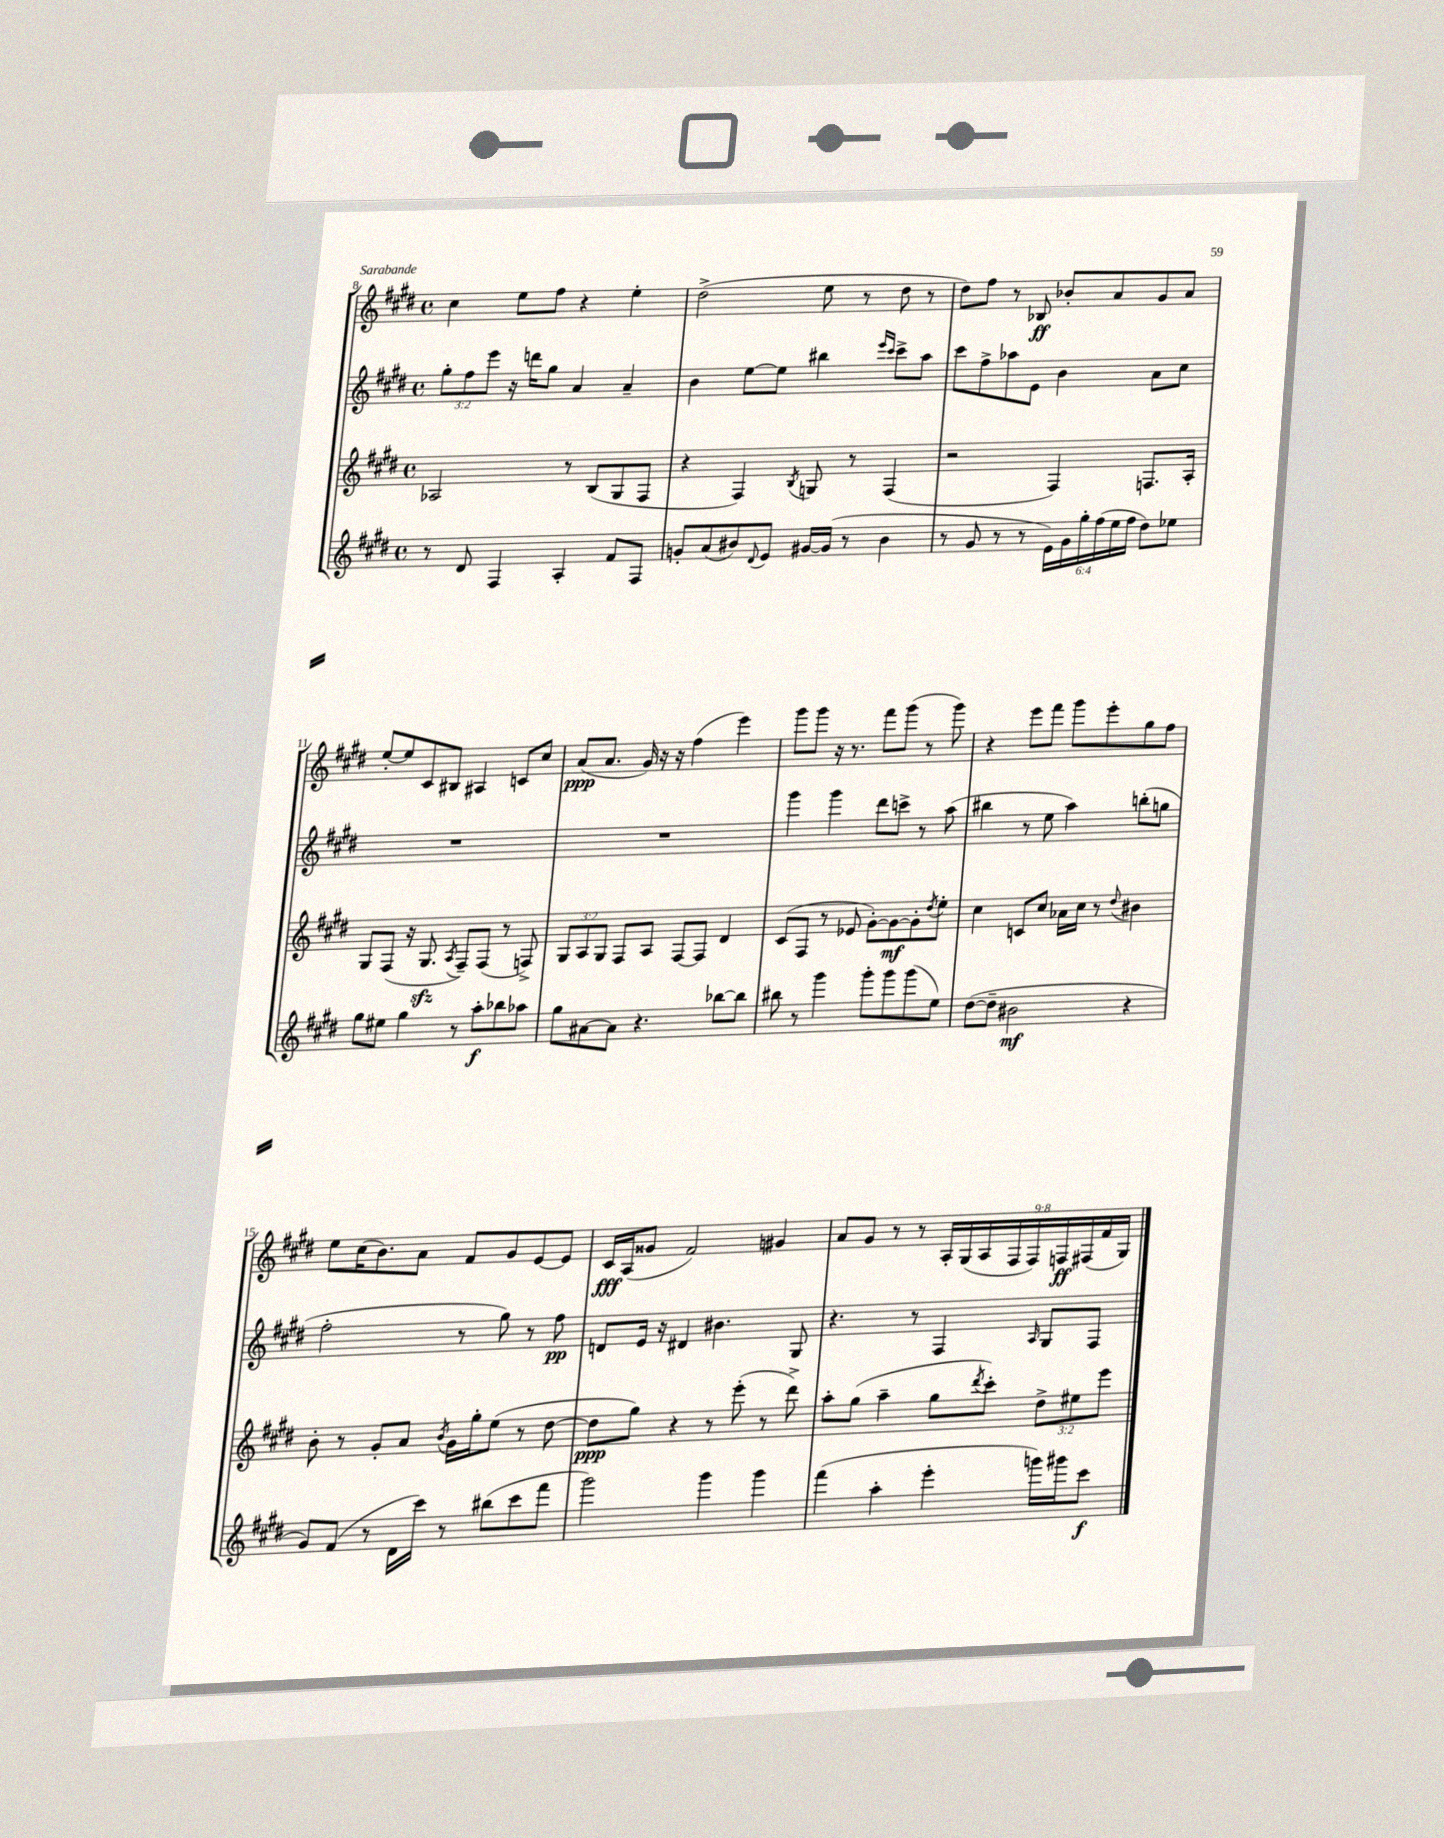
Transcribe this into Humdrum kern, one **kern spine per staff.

**kern	**kern	**kern	**kern
*staff4	*staff3	*staff2	*staff1
*clefG2	*clefG2	*clefG2	*clefG2
*k[f#c#g#d#]	*k[f#c#g#d#]	*k[f#c#g#d#]	*k[f#c#g#d#]
*M4/4	*M4/4	*M4/4	*M4/4
*met(c)	*met(c)	*met(c)	*met(c)
8r	2A-	12gg#'	4cc#
.	.	12ff#	.
8d#	.	.	.
.	.	12eee	.
4F#	.	16r	8ee
.	.	16ddd	.
.	.	8gg#	8ff#
4A'	8r	4a	4r
.	(8B	.	.
8f#	8G#	4a~	4ee'
8F#	8F#	.	.
=	=	=	=
8g'	4r	4b	(2dd#^
(8a	.	.	.
8b#)	4F#)	[8ee	.
8qqd#	.	.	.
8e	.	8ee]	.
.	8qB	.	.
[16g#	8G	4bb#	8ee
(16g#]	.	.	.
8r	8r	.	8r
.	.	16qqeee	.
.	.	16qqccc#	.
4b#	(4F#	8ccc#^	8dd#
.	.	8aa	8r
=	=	=	=
8r	2r	8ccc#	8dd#)
8g#	.	8ff#^	8ff#
8r	.	8aa-	8r
8r	.	8e	8B-
24e)	4F#)	4b	8b-'
24g#	.	.	.
24gg#'	.	.	.
(24ff#	.	.	8a
24ee	.	.	.
24ff#	.	.	.
8dd#)	8.F	8a	8g#
8ee-	.	8cc#	8a
.	16A'	.	.
=	=	=	=
8gg#	8G#	1r	[8ee'
8ee#	(8F#	.	8ee]
4gg#	16r	.	8c#
.	8.G#	.	.
.	.	.	8B#
.	8qA	.	.
8r	8F#~)	.	4A#
8aa'	(8F#	.	.
8bb-	8r	.	8c
8aa-	8F^)	.	8cc#
=	=	=	=
8gg#	12G#	1r	(8a
.	12A	.	.
[8a#	.	.	8.a
.	12G#	.	.
8a#]	8F#	.	.
.	.	.	16g#)
4.r	8A	.	16r
.	.	.	16r
.	[8F#	.	(4ff#
.	8F#]	.	.
[8bb-	4d#	.	4eee)
8bb-]	.	.	.
=	=	=	=
8bb#	(8c#	4ggg#	8ggg#
8r	8F#	.	8ggg#
4ggg#	8r	4ggg#	16r
.	.	.	8.r
.	8e-	.	.
8ggg#'	[8g#')	8ddd#	8fff#
8ggg#	8g#_	8ccc^	(8ggg#
(8ggg#	8g#']	8r	8r
.	8qdd#	.	.
8ee)	8ee'	(8aa	8ggg#)
=	=	=	=
([8dd#	4cc#	4bb#	4r
8dd#~]	.	.	.
2b#	8c	8r	8eee
.	8cc#	8ee	8fff#
.	16a-	4aa)	8ggg#
.	16cc#	.	.
.	8r	.	8eee'
.	8qqdd#	.	.
4r	4b#	(8bb'	8gg#
.	.	8gg	8ff#
=	=	=	=
8g#)	8b'	2ff#'	8ee
(8f#	8r	.	(16cc#
.	.	.	8.b)
8r	8g#'	.	.
16d#	8a	.	8a
16ccc#)	.	.	.
.	8qb	.	.
8r	16g#	8r	8f#
.	16gg#'	.	.
(8bb#	(8ee	8gg#)	8g#
8ccc#	8r	8r	[8e
8fff#	[8dd#	8ff#	8e]
=	=	=	=
2ggg#)	8dd#]	8d	16c#
.	.	.	(16A
.	8gg#)	16e	8g##
.	.	16r	.
.	4r	4d#	2f#)
4ggg#	8r	4.b#	.
.	(8eee'	.	.
4ggg#	8r	.	4g#
.	8ddd#^)	8G#	.
=	=	=	=
(4fff#	8aa'	4.r	8a
.	(8gg#	.	8g#
4aa'	4aa~	.	8r
.	.	8r	8r
4eee'	8gg#	4F#	18A'
.	.	.	(18G#
.	.	.	18A
.	8qddd#	.	.
.	8ccc#')	.	.
.	.	.	18F#
.	.	.	18F#)
.	.	16qqA	.
16ggg)	12dd#^	8G#	.
.	.	.	18F
16ggg#	.	.	.
.	12ee#	.	(18F#
8ccc#	.	8F#	.
.	.	.	18f#
.	12eee	.	.
.	.	.	18G#)
==	==	==	==
*-	*-	*-	*-
